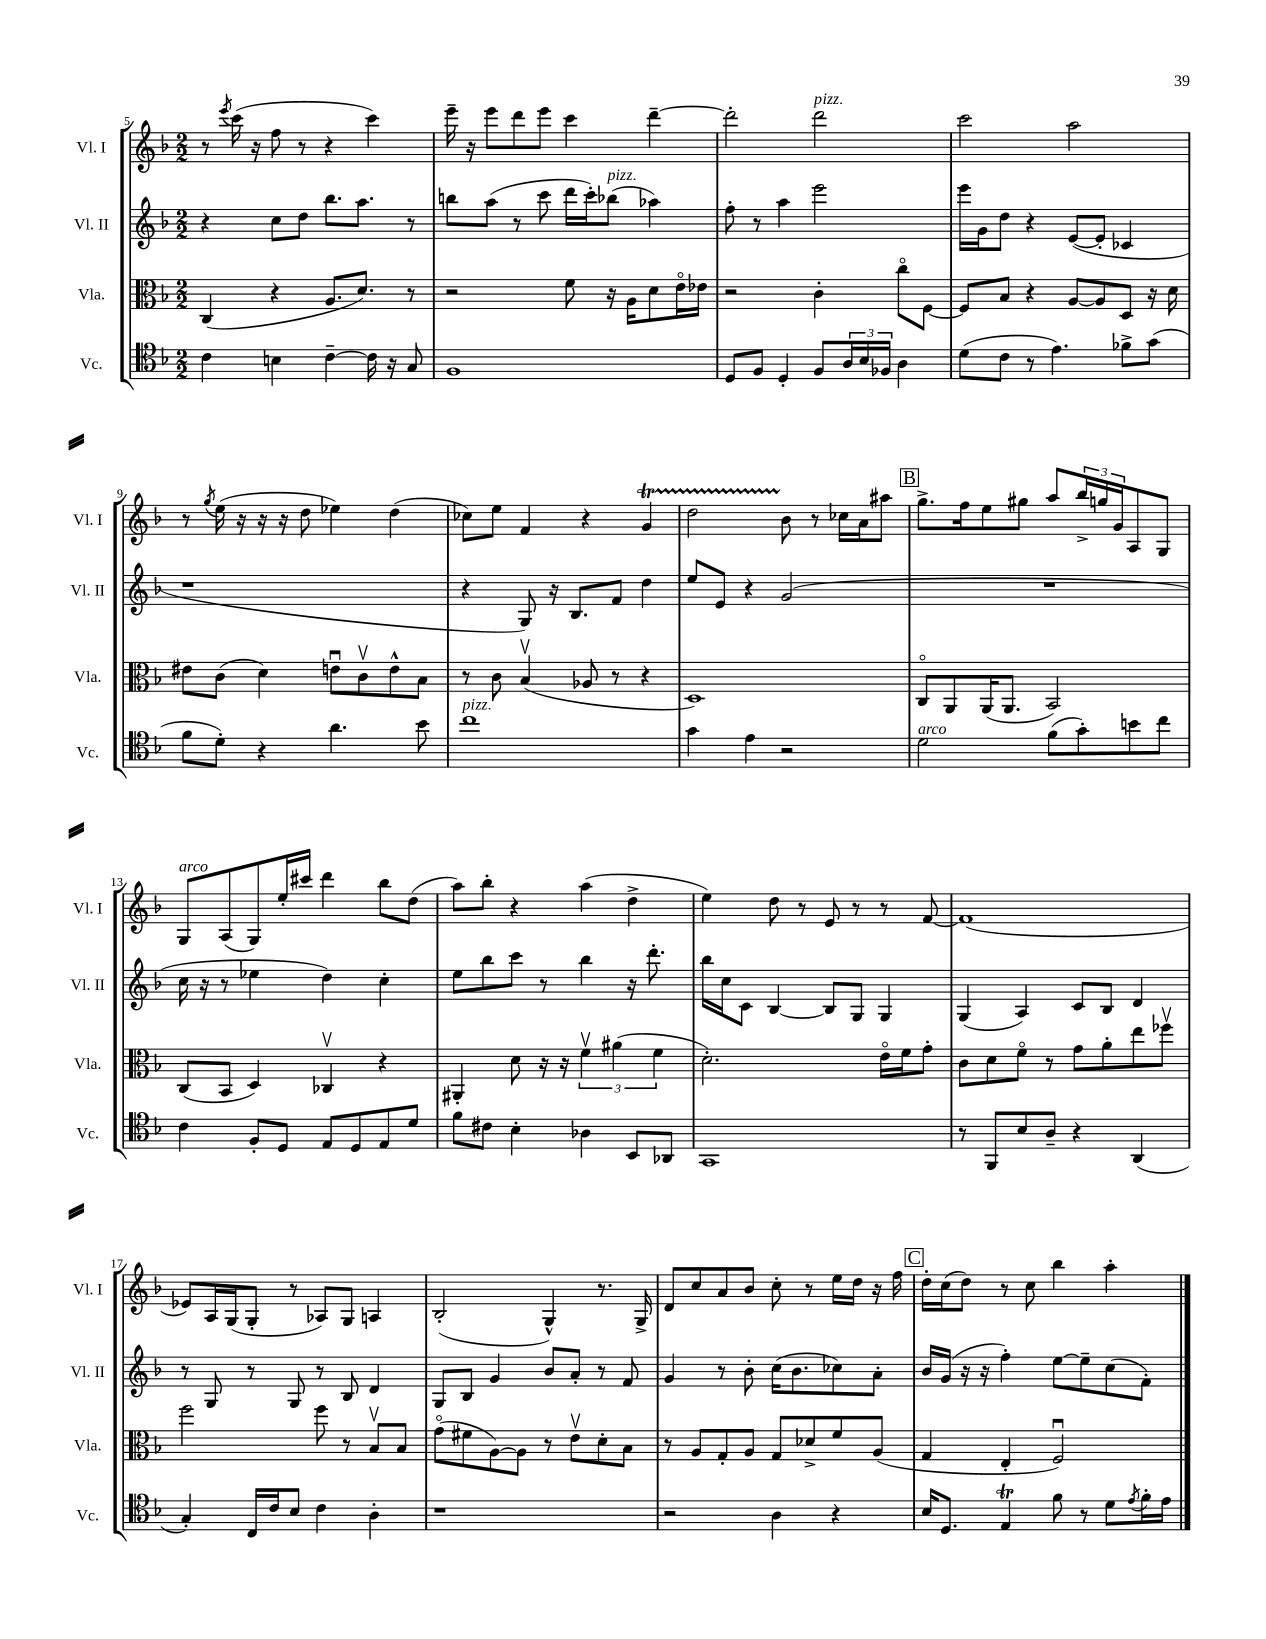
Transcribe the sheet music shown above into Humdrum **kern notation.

**kern	**kern	**kern	**kern
*part4	*part3	*part2	*part1
*staff4	*staff3	*staff2	*staff1
*I"Vc.	*I"Vla.	*I"Vl. II	*I"Vl. I
*I'Vc.	*I'Vla.	*I'Vl. II	*I'Vl. I
*clefC4	*clefC3	*clefG2	*clefG2
*k[b-]	*k[b-]	*k[b-]	*k[b-]
*M2/2	*M2/2	*M2/2	*M2/2
=5	=5	=5	=5
4c\	(4C/	4r	8r
.	.	.	8qeee/
.	.	.	(16ccc\
.	.	.	16r
4Bn\	4r	8cc\L	8ff\
.	.	8dd\J	8r
[4c~\	8.A/L	8.bb-\L	4r
.	8.d/J)	8.aa\J	.
16c\]	.	.	4ccc\)
16r	.	.	.
8G/	8r	8r	.
=6	=6	=6	=6
1F	2r	8bbn\L	16eee~\
.	.	.	16r
.	.	(8aa\J	8eee\L
.	.	8r	8ddd\
.	.	8ccc\	8eee\J
.	8f\	16ddd\LL	4ccc\
.	.	16ccc'\J)	.
!	!	!LO:TX:a:i:t=pizz.	!
.	16r	(8bb-X\J	.
.	16A\KL	.	.
.	8d\	4aa-X\)	[4ddd~\
.	16e\L	.	.
.	16e-X\JJ	.	.
=7	=7	=7	=7
8D/L	2r	8ff'\	2ddd'\]
8F/J	.	8r	.
4D'/	.	4aa\	.
!	!	!	!LO:TX:a:i:t=pizz.
8F/L	4c'\	2eee\	2ddd\
24A/L	.	.	.
24B-/	.	.	.
24F-X/JJ	.	.	.
4A\	8cc\L	.	.
.	[8F\J	.	.
=8	=8	=8	=8
(8d\L	8F/L]	16eee\LL	2ccc\
.	.	16g\J	.
8c\J	8B-/J	8dd\J	.
8r	4r	4r	.
4.e\)	.	.	.
.	[8A/L	([8e/L	2aa\
.	8A/]	8e'/J]	.
8f-X^\L	8D/J	4c-X/	.
(8g\J	16r	.	.
.	16d\	.	.
!!LO:LB:g=z
=9	=9	=9	=9
8f\L	8e#X\L	1r	8r
.	.	.	8qgg/
8d'\J)	(8c\J	.	(16ee\
.	.	.	16r
4r	4d\)	.	16r
.	.	.	16r
.	.	.	8dd\
4.a\	8enu\L	.	4ee-X\)
.	8cv\	.	.
.	8e^^\	.	(4dd\
8b-\	8B-\J	.	.
=10	=10	=10	=10
!LO:TX:a:i:t=pizz.	!	!	!
1cc	8r	4r	8cc-X\L)
.	8c\	.	8ee\J
.	(4B-v/	8G/)	4f/
.	.	16r	.
.	.	8.B-/L	.
.	8A-X/	.	4r
.	8r	8f/J	.
.	4r	4dd\	4gT/
=11	=11	=11	=11
4g\	1D)	8ee/L	2ddTTT\
.	.	8e/J	.
4e\	.	4r	.
2r	.	(2g/	8b-\
.	.	.	8r
.	.	.	16cc-X\LL
.	.	.	16a\J
.	.	.	8aa#X\J
!!LO:REH:place=s1:t=B
=12	=12	=12	=12
!LO:TX:a:i:t=arco	!	!	!
2d\	8C/L	1r	8.gg^\L
.	8AA/	.	.
.	.	.	16ff\k
.	(16AA/K	.	8ee\
.	8.AA/J	.	.
.	.	.	8gg#X\J
(8f\L	2BB-/)	.	8aa/L
8g'\)	.	.	24bb-^/L
.	.	.	24ggn/
.	.	.	24g/J
8bn\	.	.	8A/
8cc\J	.	.	8G/J
!!LO:LB:g=z
=13	=13	=13	=13
!	!	!	!LO:TX:a:i:t=arco
4c\	(8C/L	16cc\	8G/L
.	.	16r	.
.	8BB-/J	8r	(8A/
8F'/L	4D/)	4ee-X\	8G/)
8D/J	.	.	16ee'/L
.	.	.	16ccc#X/JJ
8E/L	4C-Xv/	4dd\)	4ddd\
8D/	.	.	.
8E/	4r	4cc'\	8bb-\L
8d/J	.	.	(8dd\J
=14	=14	=14	=14
8f\L	4AA#X'/	8ee\L	8aa\L)
8c#X\J	.	8bb-\	8bb-'\J
4B-'\	8d\	8ccc\J	4r
.	16r	8r	.
.	16r	.	.
4A-X\	6fv\	4bb-\	(4aa\
.	(6a#X\	.	.
8BB-/L	.	16r	4dd^\
.	.	8.ddd'\	.
.	6f\	.	.
8AA-X/J	.	.	.
=15	=15	=15	=15
1GG	2.d'\)	16bb-\LL	4ee\)
.	.	16cc\J	.
.	.	8c\J	.
.	.	[4B-/	8dd\
.	.	.	8r
.	.	8B-/L]	8e/
.	.	8G/J	8r
.	16e\LL	4G/	8r
.	16f\J	.	.
.	8g'\J	.	[8f/
=16	=16	=16	=16
8r	8c\L	(4G/	(1f]
8FF/L	8d\	.	.
8B-/	8f\J	4A/)	.
8A~/J	8r	.	.
4r	8g\L	8c/L	.
.	8a'\	8B-/J	.
(4AA/	8ee\	4d/	.
.	8ff-Xv\J	.	.
!!LO:LB:g=z
=17	=17	=17	=17
4G'/)	2ff\	8r	8e-X/L)
.	.	8G/	16A/L
.	.	.	(16G/J
16C/LL	.	8r	8G'/J
16c/J	.	.	.
8B-/J	.	8G/	8r
4c\	8ff\	8r	8A-X/L)
.	8r	8B-/	8G/J
4A'\	8B-v/L	4d/	4An/
.	8B-/J	.	.
=18	=18	=18	=18
1r	(8g\L	8G/L	(2B-'/
.	8f#X\	8B-/J	.
.	[8A\)	4g/	.
.	8A\J]	.	.
.	8r	8b-/L	4G^^/)
.	8ev\L	8a'/J	.
.	8d'\	8r	8.r
.	8B-\J	8f/	.
.	.	.	16G^/
=19	=19	=19	=19
2r	8r	4g/	8d/L
.	8A/L	.	8cc/
.	8G'/	8r	8a/
.	8A/J	8b-'\	8b-/J
4A\	8G/L	(16cc\KL	8cc'\
.	.	8.b-\	.
.	8d-X^/	.	8r
4r	8f/	8cc-X\)	16ee\LL
.	.	.	16dd\JJ
.	(8A/J	8a'\J	16r
.	.	.	16ff\
!!LO:REH:place=s1:t=C
=20	=20	=20	=20
16B-/KL	4G/	16b-/LL	16dd'\LL
8.D/J	.	(16g/JJ	(16cc\J
.	.	16r	8dd\J)
.	.	16r	.
4Et/	4E'/	4ff'\)	8r
.	.	.	8cc\
8f\	2Fu/)	[8ee\L	4bb-\
8r	.	8ee~\]	.
8d\L	.	(8cc\	4aa'\
8qe/	.	.	.
16f'\L	.	8f'\J)	.
16e\JJ	.	.	.
==	==	==	==
*-	*-	*-	*-
